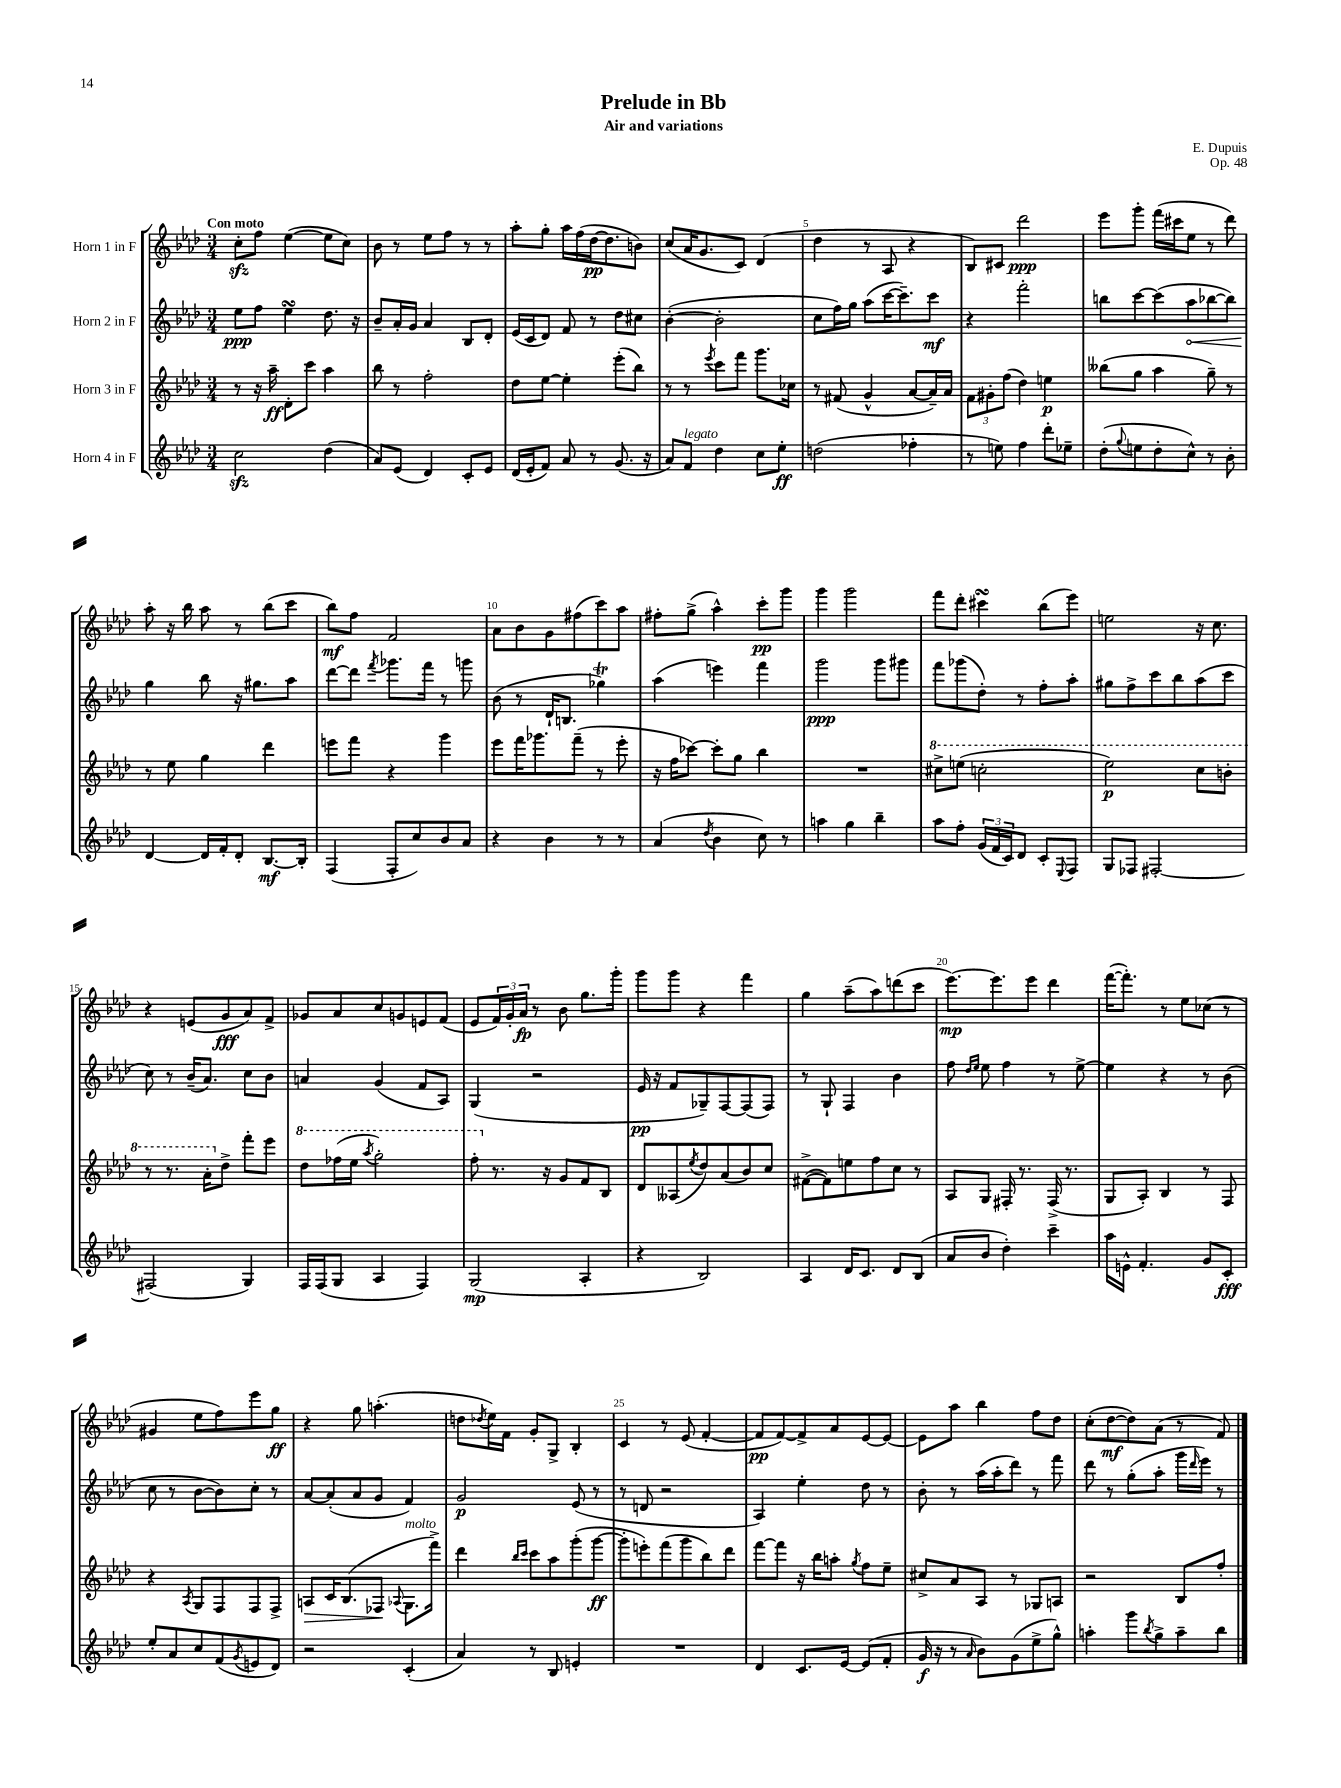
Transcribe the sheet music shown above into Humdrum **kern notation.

**kern	**kern	**kern	**kern
*staff4	*staff3	*staff2	*staff1
*clefG2	*clefG2	*clefG2	*clefG2
*k[b-e-a-d-]	*k[b-e-a-d-]	*k[b-e-a-d-]	*k[b-e-a-d-]
*M3/4	*M3/4	*M3/4	*M3/4
2cc	8r	8ee-	8cc'
.	16r	8ff	8ff
.	16aa-~	.	.
.	8d-'	4ee-	([4ee-
.	8ccc	.	.
(4dd-	4aa-	8.dd-	8ee-]
.	.	.	8cc)
.	.	16r	.
=	=	=	=
8a-)	8bb-	8b-~	8b-
(8e-	8r	16a-'	8r
.	.	16g	.
4d-)	2ff'	4a-	8ee-
.	.	.	8ff
8c'	.	8B-	8r
8e-	.	8d-'	8r
=	=	=	=
(16d-	8dd-	(16e-	8aa-'
16e-'	.	16c	.
8f)	[8ee-	8d-)	8gg'
8a-	4ee-']	8f	16aa-
.	.	.	(16ff
8r	.	8r	[16dd-
.	.	.	8.dd-]
(8.g	(8eee-'	8dd-	.
.	8bb-)	8cc#	8b)
16r	.	.	.
=	=	=	=
8a-)	8r	([4b-'	(8cc
8f	8r	.	16a-
.	.	.	8.g
.	8qeee-	.	.
4dd-	8ccc	2b-']	.
.	8fff	.	8c)
8cc	8.ggg	.	(4d-
8ee-'	.	.	.
.	16cc-	.	.
=	=	=	=
(2dd	8r	8cc	4dd-
.	(8f#	16ff)	.
.	.	16gg	.
.	4g^^	(8aa-	8r
.	.	[16ccc	8A-
.	.	8.ccc~])	.
4ff-'	[8a-	.	4r
.	16a-~])	8ccc	.
.	16a-	.	.
=	=	=	=
8r	12f	4r	8B-)
.	12g#'	.	.
8ee)	.	.	8c#
.	(12ff	.	.
4ff	4dd-)	2fff'	2ddd-
8ddd-'	4ee	.	.
8ee-~	.	.	.
=	=	=	=
(8dd-'	(8bb--	8bb	8eee-
8qqgg	.	.	.
8ee	8gg	[8ccc	8ggg'
8dd-'	4aa-	(8ccc]	(16fff
.	.	.	16ccc#
8cc^^)	.	8aa-	8ee-
8r	8gg~)	[8bb-	8r
8b-'	8r	8bb-])	8ddd-)
=	=	=	=
[4d-	8r	4gg	8aa-'
.	8ee-	.	16r
.	.	.	16bb-
16d-]	4gg	8bb-	8aa-
16f'	.	.	.
8d-'	.	16r	8r
.	.	8.gg#	.
[8.B-	4ddd-	.	(8bb-
.	.	8aa-	8ccc
16B-']	.	.	.
=	=	=	=
(4F	8eee	[8ddd-	8bb-)
.	8fff	8ddd-]	8ff
.	.	8qfff	.
8F'	4r	8.ggg-	2f
8cc)	.	.	.
.	.	16fff	.
8b-	4ggg	8r	.
8a-	.	8ggg	.
=	=	=	=
4r	8eee-	(8b-	8a-
.	16fff	8r	8b-
.	8.ggg-	.	.
4b-	.	16d-`	8g
.	.	8.B	.
.	(8fff~	.	(8ff#
8r	8r	4gg-)	8ccc)
8r	8eee-'	.	8aa-
=	=	=	=
(4a-	16r	(4aa-	8ff#'
.	16ff	.	.
.	[8ccc-)	.	(8gg^
8qdd-	.	.	.
4b-	8ccc-']	4eee)	4aa-^^)
.	8gg	.	.
8cc)	4bb-	4fff	8ccc'
8r	.	.	8ggg
=	=	=	=
4aa	2.r	2ggg	4ggg
4gg	.	.	2ggg
4bb-~	.	8ggg	.
.	.	8ggg#	.
=	=	=	=
8aa-	8ccc#^	8fff	8fff
8ff'	(8eee	(8ggg-	8ddd-'
(24g	2ccc'	8dd-')	4ccc#
24f	.	.	.
24c)	.	.	.
8d-	.	8r	.
8c'	.	8ff'	(8bb-
8qqE-	.	.	.
8F	.	8aa-'	8eee-)
=	=	=	=
8G	2eee-)	8gg#	2ee
8F-	.	8ff^	.
[2F#'	.	8ccc	.
.	.	8bb-	.
.	8ccc	(8aa-	16r
.	.	.	8.cc
.	8bb'	8ccc	.
=	=	=	=
(2F#]	8r	8cc)	4r
.	8.r	8r	.
.	.	(16b-~	(8e
.	16aa-'	8.a-)	.
.	8dd-^	.	8g
4G)	8fff'	8cc	8a-)
.	8eee-	8b-	8f^
=	=	=	=
16F	8ddd-	4a	8g-
(16F	.	.	.
8G	(16fff-	.	8a-
.	16eee-	.	.
.	8qaaa-	.	.
4A-	2ggg')	(4g	8cc
.	.	.	8g
4F)	.	8f	8e
.	.	8A-)	(8f
=	=	=	=
(2G	8fff'	(4G	8e-
.	8.r	.	24f)
.	.	.	24g'
.	.	.	24a-
.	.	2r	8r
.	16r	.	.
.	8g	.	8b-
4A-'	8f	.	8.gg
.	8B-	.	.
.	.	.	16ggg'
=	=	=	=
4r	8d-	16e-	8ggg
.	.	16r	.
.	(8A--	8f	8ggg
.	8qee-	.	.
2B-)	8dd-)	8G-~)	4r
.	(8a-	[8F	.
.	8b-)	(8F]	4fff
.	8cc	8F)	.
=	=	=	=
4A-	([8f#^	8r	4gg
.	8f#])	8G`	.
16d-	8ee	4F	(8aa-~
8.c	.	.	.
.	8ff	.	8aa-)
8d-	8cc	4b-	(8ddd
(8B-	8r	.	8ccc
=	=	=	=
8a-	8A-	8ff	[8.eee-)
.	.	16qqdd-	.
.	.	16qqee-	.
8b-	8G	8ee-	.
.	.	.	8.eee-]
4dd-')	16F#'	4ff	.
.	8.r	.	.
.	.	.	8eee-
4ccc~	(16F#^	8r	4ddd-
.	8.r	.	.
.	.	[8ee-^	.
=	=	=	=
16aa-	8G	4ee-]	([16fff
16e^^	.	.	8.fff'])
4.f'	8A-')	.	.
.	4B-	4r	8r
.	.	.	8ee-
8g	8r	8r	(8cc-
8c'	8F	(8b-	8r
=	=	=	=
8ee-'	4r	8cc	4g#
8a-	.	8r	.
.	8qA-	.	.
8cc	8G	[8b-	8ee-
(8f	8F	8b-])	8ff)
8qg	.	.	.
8e	8F	8cc'	8eee-
8d-)	8F^	8r	8gg
=	=	=	=
2r	8A	[8a-	4r
.	16c	(8a-']	.
.	(8.B-	.	.
.	.	8a-	8gg
.	8F-	8g	(4.aa'
.	8qqA-	.	.
(4c'	8.G	4f)	.
.	16fff^)	.	.
=	=	=	=
4a-)	4ddd-	2g	8dd
.	.	.	8qdd-
.	.	.	16ee-)
.	.	.	16f
.	16qqbb-	.	.
.	16qqccc	.	.
8r	8ccc	.	8g'
8B-	8aa-	.	8G^
4e'	(8ggg'	(8e-	4B-'
.	[8ggg	8r	.
=	=	=	=
2.r	8ggg']	8r	4c
.	8eee')	8d	.
.	(8fff	2r	8r
.	8ggg	.	(8e-
.	8bb-)	.	[4f'
.	8ddd-	.	.
=	=	=	=
4d-	[8fff	4A-)	8f]
.	8fff]	.	[8f)
8.c	16r	4ee-'	8f^]
.	16bb-	.	.
.	8aa'	.	8a-
[16e-	.	.	.
.	8qgg	.	.
(8e-]	8ff	8dd-	[8e-
8f'	8ee-~	8r	8e-_
=	=	=	=
16g	8cc#^	8b-'	8e-]
16r	.	.	.
8r	8a-	8r	8aa-
16qqa-	.	.	.
8b-)	8A-	(16aa-	4bb-
.	.	16aa-'	.
(8g	8r	8ddd-)	.
8ee-^	8G-	8r	8ff
8gg^^)	8A	8fff	8dd-
=	=	=	=
4aa'	2r	8ddd-	(8cc'
.	.	8r	[8dd-
8ggg	.	(8gg'	8dd-])
8qbb-	.	.	.
8gg^	.	8aa-'	(8a-
8aa~	8B-	16ggg	8r
.	.	16qqddd-	.
.	.	16eee-)	.
8bb-	8ff'	8r	8f)
==	==	==	==
*-	*-	*-	*-
